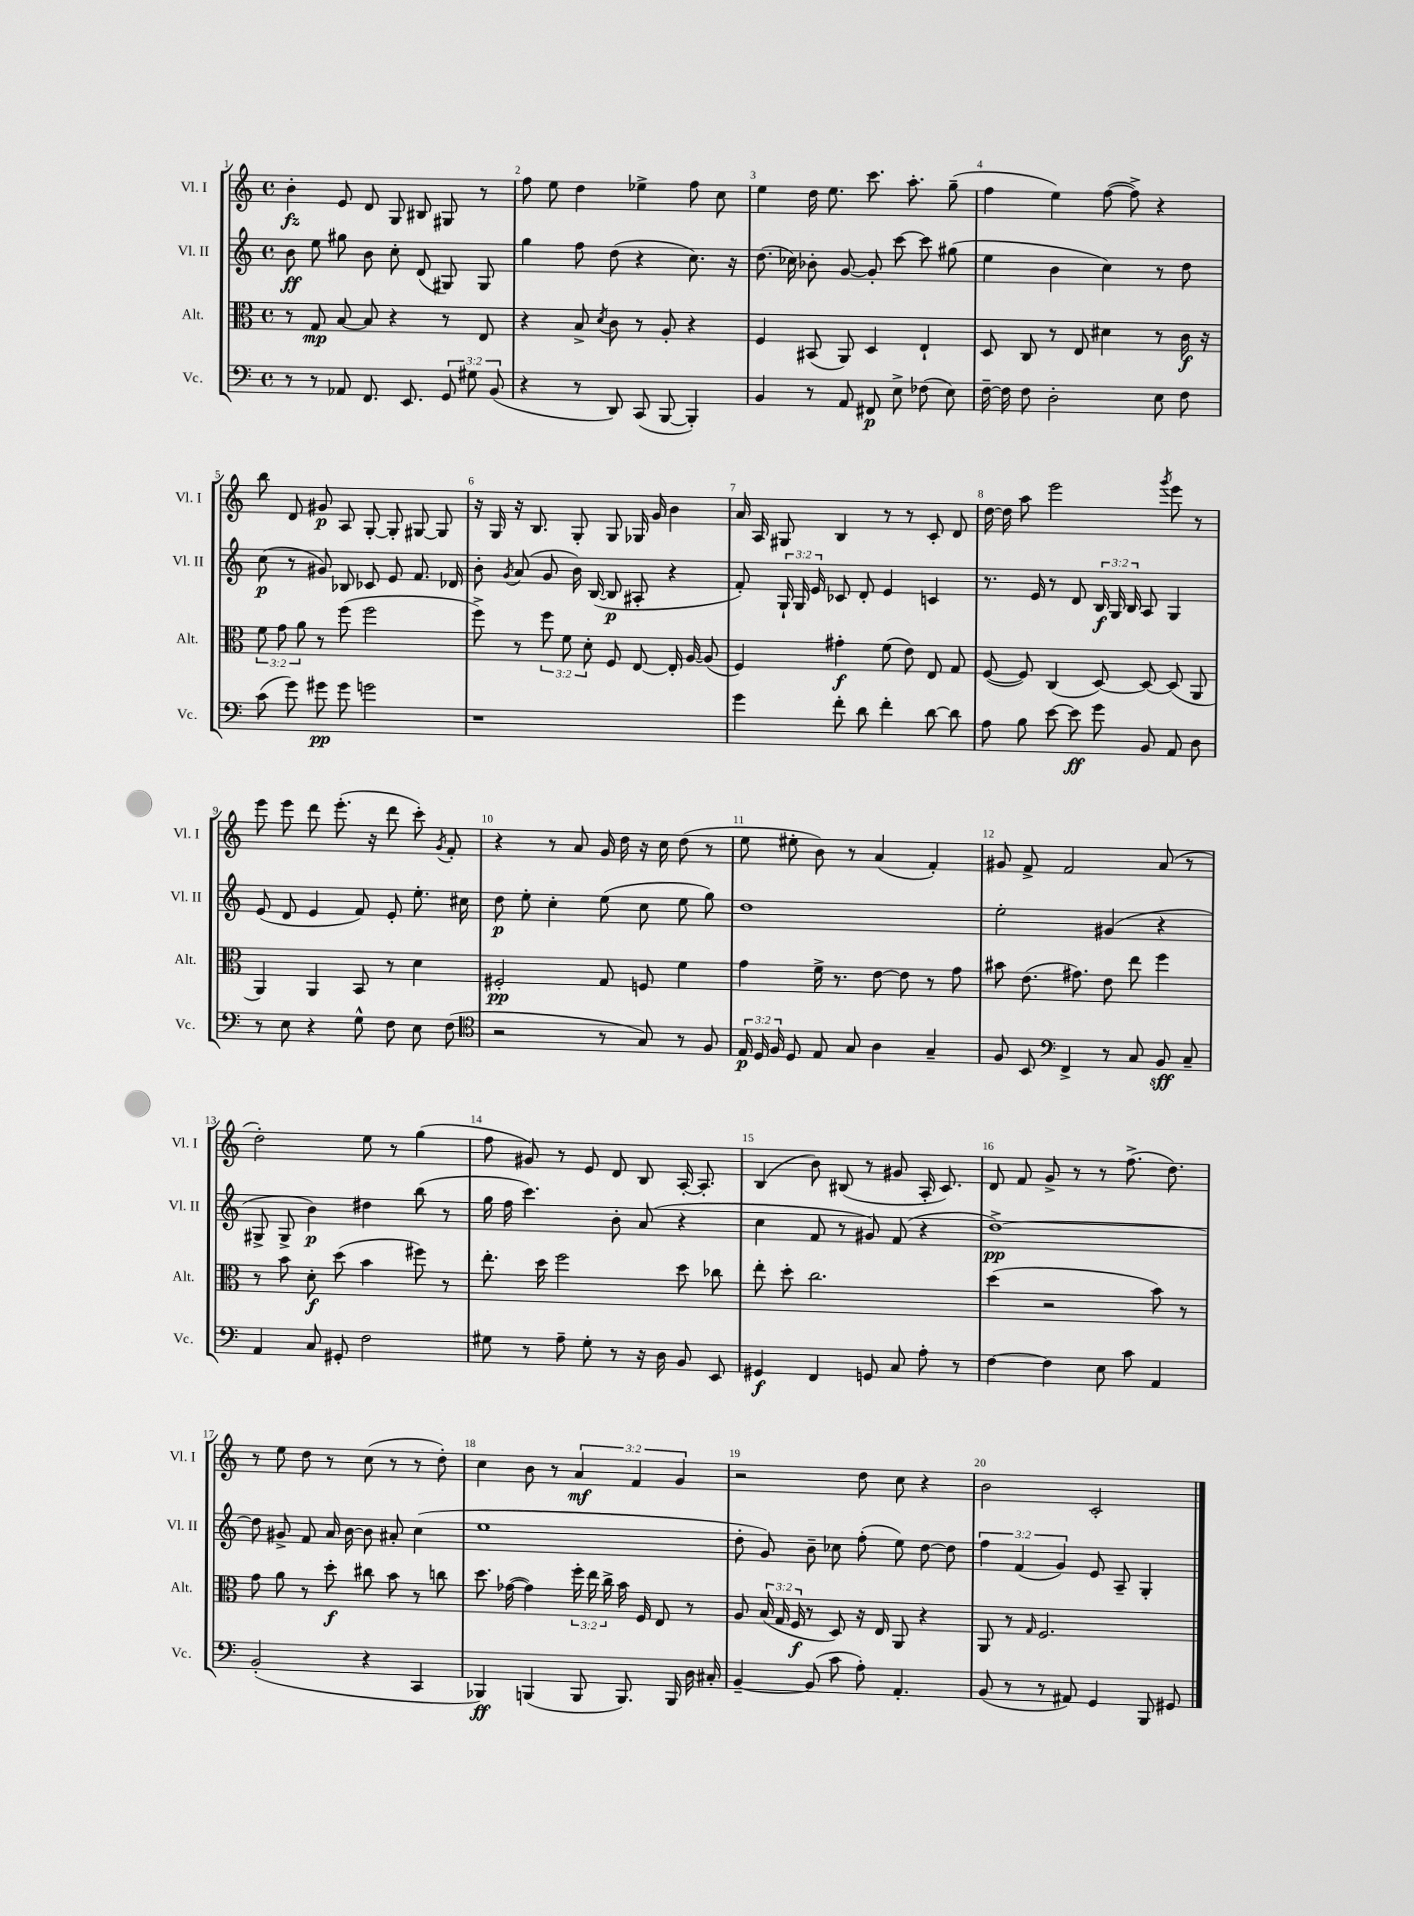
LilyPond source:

<<
\new StaffGroup <<
\new Staff = "s0" \with { instrumentName = "Vl. I" shortInstrumentName = "Vl. I" } {
    \clef treble \key c \major \defaultTimeSignature \time 4/4 \override Staff.TupletNumber.text = #tuplet-number::calc-fraction-text
    \autoBeamOff b'4-.\fz e'8 d'8 g8 bis8 gis8 r8 |
    f''8 e''8 d''4 ees''4-> f''8 c''8 |
    e''4 d''16 e''8. c'''8. a''8.-. g''8--( |
    f''4 e''4) f''8~( f''8->) r4 |
    b''8 d'8 gis'8\p a8 g8~-. g8-. gis8~ gis8 |
    r16 g16 r16 b8. g8-. g8 ges16 g'16 b'4 |
    a'16 a16 gis8 b4 r8 r8 c'8-. d'8 |
    d''16~ d''16 a''8 e'''2 \acciaccatura { g'''8 } e'''8 r8 |
    e'''8 e'''8 d'''8 e'''8.-.( r16 d'''8 c'''8-.) \acciaccatura { g'8 } f'8-. |
    r4 r8 a'8 g'16 d''16 r16 c''16 d''8( r8 |
    e''8 eis''8-. b'8) r8 a'4( f'4-.) |
    gis'8 f'8-> f'2 a'8( r8 |
    d''2-.) e''8 r8 g''4( |
    f''8 gis'8) r8 e'8 d'8 b8 a16~-. a8.-. |
    b4( b'8) bis8( r8 gis'8 a16-. c'8.) |
    d'8 f'8 g'8-> r8 r8 f''8.->( d''8.) |
    r8 e''8 d''8 r8 c''8( r8 r8 d''8-.) |
    c''4 b'8 r8 \tuplet 3/2 { a'4\mf f'4 g'4 } |
    r2 d''8 c''8 r4 |
    b'2 c'2-. \bar "|." |
}
\new Staff = "s1" \with { instrumentName = "Vl. II" shortInstrumentName = "Vl. II" } {
    \clef treble \key c \major \defaultTimeSignature \time 4/4 \override Staff.TupletNumber.text = #tuplet-number::calc-fraction-text
    \autoBeamOff b'8\ff e''8 gis''8 b'8 c''8-. d'8( gis8) gis8 |
    g''4 f''8 d''8( r4 c''8.) r16 |
    d''8.( ces''16) bes'8-. g'8~ g'8-. c'''8~ c'''8 gis''8( |
    e''4 b'4 c''4) r8 d''8 |
    c''8\p( r8 gis'8) bes8 ces'8 e'8 f'8. des'16 |
    b'8-. \acciaccatura { g'8 } a'8( g'8 b'16) b16~( b8\p ais8-. r4 |
    f'8-.) \tuplet 3/2 { g16-! g16 e'16 } ces'8 d'8-. e'4 c'4 |
    r8. e'16 r8 d'8 \tuplet 3/2 { b16\f g16 b16 } a8 g4 |
    e'8( d'8 e'4 f'8) e'8-. e''8.-. cis''16 |
    d''8\p e''8-. c''4-. e''8( c''8 e''8 g''8) |
    d''1 |
    e''2-. gis'4( r4 |
    gis8-> gis8-> b'4\p) dis''4 b''8( r8 |
    g''16 f''16 c'''4.) b'8-. a'8( r4 |
    c''4 f'8 r8 gis'8) f'8( r4 |
    d''1~->\pp) |
    d''8 gis'8-> f'8 a'16 b'16~ b'8 ais'8-. c''4( |
    e''1 |
    d''8-. g'8) b'8-- ces''8 f''8-.( e''8) d''8~ d''8 |
    \tuplet 3/2 { f''4 f'4( g'4) } e'8 a8-- g4-. \bar "|." |
}
\new Staff = "s2" \with { instrumentName = "Alt." shortInstrumentName = "Alt." } {
    \clef alto \key c \major \defaultTimeSignature \time 4/4 \override Staff.TupletNumber.text = #tuplet-number::calc-fraction-text
    \autoBeamOff r8 g8\mp b8~ b8 r4 r8 e8 |
    r4 b8-> \acciaccatura { d'8 } c'8 r8 a8-. r4 |
    f4 bis,8( a,8) d4 e4-! |
    d8 c8 r8 e8 dis'4 r8 c'16\f r16 |
    \tuplet 3/2 { f'8 g'8 a'8 } r8 f''8( f''2 |
    f''8->) r8 \tuplet 3/2 { f''8 f'8 d'8-. } f8 e8~ e16-. a16~ a8( |
    f4) gis'4-.\f f'8( e'8) e8 g8 |
    f8~( f8) c4( d8~) d8~ d8( a,8 |
    a,4) a,4 b,8 r8 d'4 |
    fis2-.\pp g8 f8 f'4 |
    g'4 f'16-> r8. e'8~ e'8 r8 g'8 |
    bis'8 e'8.( gis'8.) e'8 e''8 f''4 |
    r8 b'8 d'8-.\f d''8( b'4 fis''8) r8 |
    e''8.-. d''16 f''2 d''8 ces''8 |
    e''8-. d''8-. c''2. |
    d''4( r2 b'8) r8 |
    g'8 a'8 r8 d''8-.\f cis''8 b'8 r8 c''8 |
    d''8. ges'16~( ges'4) \tuplet 3/2 { f''16-. e''16 c''16-> } b'16 f16 e8 r8 |
    a8 \tuplet 3/2 { b16( g16 f16\f } r8 d8) r16 e16 a,8 r4 |
    a,8 r8 \grace { g16 } f2. \bar "|." |
}
\new Staff = "s3" \with { instrumentName = "Vc." shortInstrumentName = "Vc." } {
    \clef bass \key c \major \defaultTimeSignature \time 4/4 \override Staff.TupletNumber.text = #tuplet-number::calc-fraction-text
    \autoBeamOff r8 r8 aes,8 f,8. e,8. \tuplet 3/2 { g,8 gis8 b,8( } |
    r4 r8 d,8) c,8( b,,8~ b,,4-.) |
    b,4 r8 a,8 fis,8\p e8-> fes8( e8) |
    f16~-- f16 f8 d2-. e8 f8 |
    c'8( g'8) gis'8\pp gis'8 g'2 |
    r1 |
    g'4 f'8-. d'8 f'4-. d'8~ d'8 |
    a8 b8 e'8~ e'8\ff g'8 b,8 a,8 d8 |
    r8 e8 r4 g8-^ f8 e8 f8( |
    \clef tenor r2 r8 g8) r8 f8 |
    \tuplet 3/2 { e16\p d16 f16 } d8 e8 g8 a4 g4-- |
    f8 b,8 \clef bass f,4-> r8 c8 b,8\sff c8-- |
    a,4 c8 gis,8-. f2 |
    gis8 r8 a8-- gis8-. r8 r16 d16 b,8 e,8 |
    gis,4\f f,4 g,8 c8 a8-. r8 |
    f4~ f4 e8 c'8 a,4 |
    b,2-.( r4 c,4 |
    bes,,4\ff) b,,4( b,,8 b,,8.) b,,16 d16 cis16-. |
    b,4~-- b,8( c'8 a8-.) a,4.-. |
    b,8( r8 r8 ais,8) g,4 b,,8 gis,8 \bar "|." |
}
>>
>>
\layout { \context { \Score \override BarNumber.break-visibility = ##(#f #t #t) barNumberVisibility = #all-bar-numbers-visible } }
